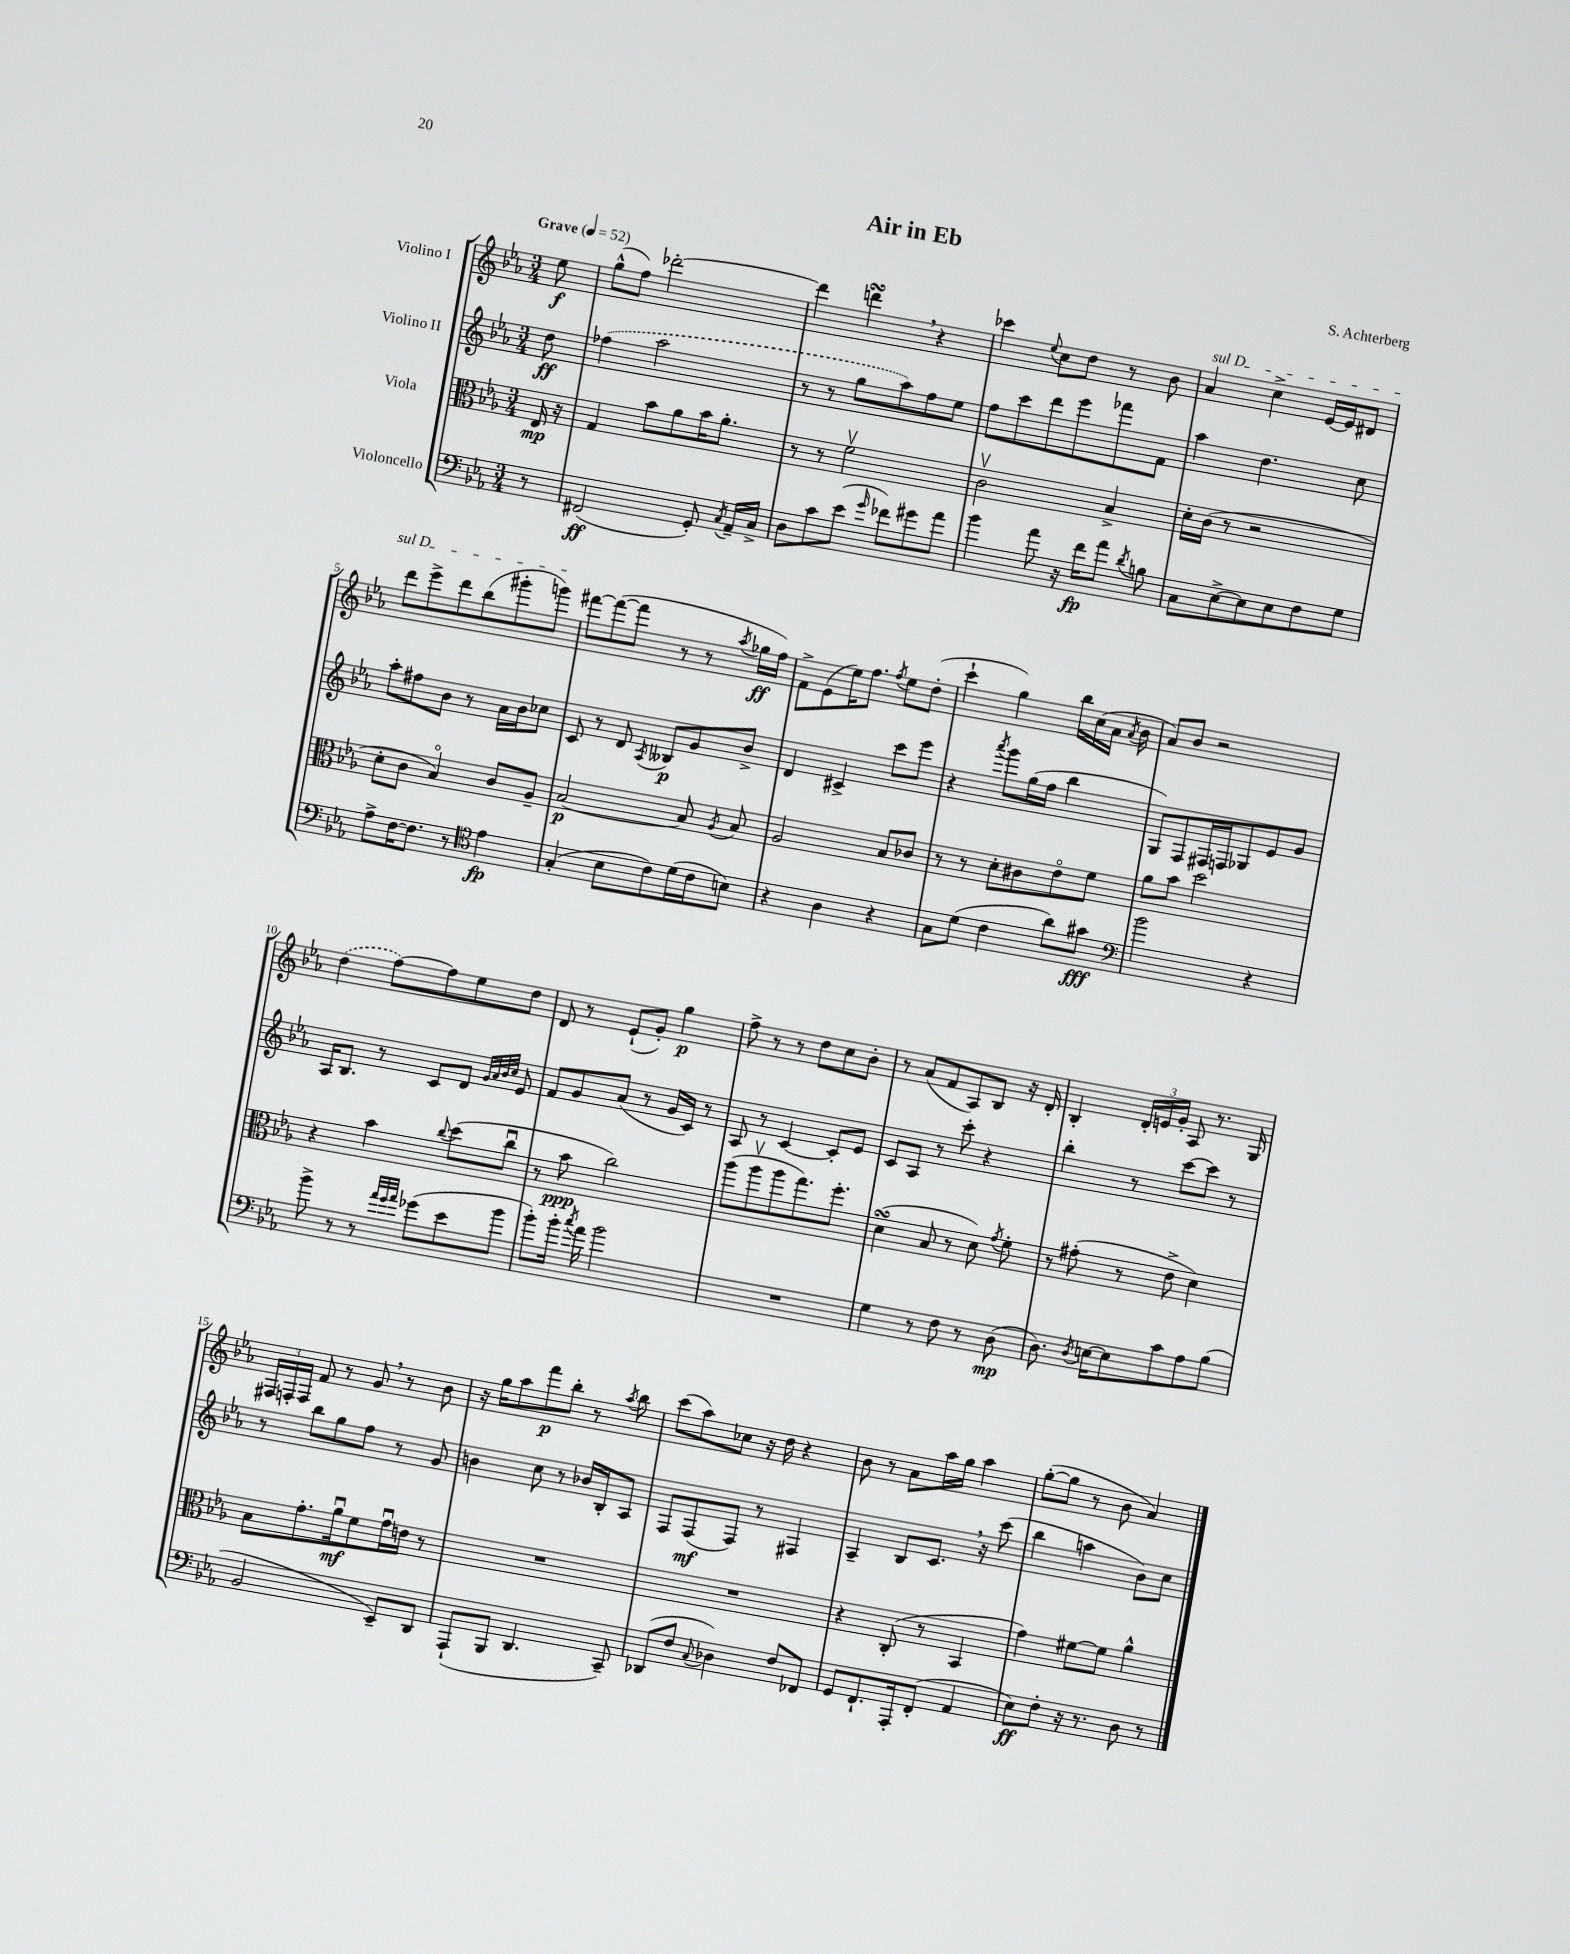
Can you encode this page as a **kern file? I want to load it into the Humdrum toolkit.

**kern	**kern	**kern	**kern
*staff4	*staff3	*staff2	*staff1
*clefF4	*clefC3	*clefG2	*clefG2
*k[b-e-a-]	*k[b-e-a-]	*k[b-e-a-]	*k[b-e-a-]
*M3/4	*M3/4	*M3/4	*M3/4
*MM52	*MM52	*MM52	*MM52
8r	16E-	8dd	8ee-
.	16r	.	.
=	=	=	=
(2FF#	4G	(4ff-	(8gg^^
.	.	.	8ff)
.	8b-	2aa-	[2ddd-'
.	8a-	.	.
8GG')	16b-	.	.
.	8.a-'	.	.
8qC	.	.	.
16AA-~	.	.	.
16C^	.	.	.
=	=	=	=
8D	8r	8r	4ddd-]
8c	8r	8r	.
(8e-	2fv	8gg	4ddd
16qqg	.	.	.
8f-)	.	8aa-)	.
8g#	.	8ff	4r
8a-	.	8ee-	.
=	=	=	=
4b-	2cv	8ff	4ccc-
.	.	8ccc	.
.	.	.	8qqee-
8a-	.	8ddd	8cc
16r	.	8eee-	8dd
16f	.	.	.
8a-	4B-^	8fff-	8r
8qd	.	.	.
8B	.	8f	8b-
=	=	=	=
8C	16d'	4aa-	4a-
.	(16c	.	.
[8E-^	8r	.	.
8E-]	2r	4.dd	4cc^
8E-	.	.	.
8F	.	.	[16e-
.	.	.	16e-]
8G	.	8cc	8d#
=	=	=	=
8A-^	8d'	8aa-'	8ddd
[16F	8c	8ff#	8eee-^
8.F]	.	.	.
.	4B-o)	8b-	8ddd
8r	.	8r	(8bb-
*clefC4	*	*	*
4e-	8c	16a-	8ggg#'
.	.	16b-	.
.	8A-~	8cc-	8ggg)
=	=	=	=
(4G'	[2B-	8c	[8fff#
.	.	8r	(8fff#_
8B-	.	8d	8fff#]
.	.	8qA-	.
8c)	.	8B--	8r
(16d	8B-]	8g	8r
16c	.	.	.
.	8qA-	.	8qaa-
8B)	8B-	8b-^	16gg-
.	.	.	16ff)
=	=	=	=
4r	2A-	4d	8f^
.	.	.	(8e-
4A-	.	4c#^	16ee-)
.	.	.	8.ff
.	.	.	8qff
4r	8B-	8ccc	8ee-
.	8c-	8eee-	(8dd'
=	=	=	=
8G	8r	4r	4ccc`
(8d	8r	.	.
.	.	8qaaa-	.
4c	8d'	8ggg	4gg)
.	8c#	(16gg	.
.	.	16ff	.
8a-)	8e-o	4bb-	16bb-
.	.	.	(16cc
8g#	8f	.	16a-
.	.	.	8qa-
.	.	.	16b-
=	=	=	=
*clefF4	*	*	*
2b-	8a-	8G)	8a-)
.	8b-	8F	8b-
.	2dd	16F#	2r
.	.	16F	.
.	.	8G-	.
4r	.	8e-	.
.	.	8g	.
=	=	=	=
8b-^	4r	16A-	(4dd
.	.	8.B-	.
8r	.	.	.
8r	4b-	8r	[8ff)
32qqa-	.	.	.
32qqg	.	.	.
32qqa-	.	.	.
(8g-	.	8c	8ff]
.	8qqcc	.	.
8e-	(8dd	8d	8ee-
.	.	32qqg	.
.	.	32qqa-	.
.	.	32qqb-	.
.	.	32qqcc	.
8b-	8ccu	8e-	8dd
=	=	=	=
8b-')	8r	8f	8d
16b-'	8b-	8g	8r
8qcc	.	.	.
16a-	.	.	.
2b-	2cc)	(8a-	(8e-`
.	.	8r	8g')
.	.	16g	4gg
.	.	16c)	.
.	.	8r	.
=	=	=	=
2.r	(8aa-	8A-	8ff^
.	8aa-v	8r	8r
.	8aa-	[4c	8r
.	8.gg)	.	8dd
.	.	8c']	8cc
.	8.ff'	.	.
.	.	8e-	8b-'
=	=	=	=
4G	(4d	8c	8r
.	.	8A-	(8a-
8r	8B-	8r	8f
8F	8r	8ccc'	8A-)
8r	8d)	4r	8B-
.	8qg	.	.
(8D	8f'	.	16r
.	.	.	16d'
=	=	=	=
8.D)	8r	4bb-'	4B-'
.	(8g#'	.	.
8qD	.	.	.
[16E	.	.	.
8E]	8r	8r	24d'
.	.	.	24e
.	.	.	24g'
8c	8e-^	[8ccc	8A-
8A-	4d)	8ccc]	8.r
(8B-	.	8r	.
.	.	.	16G
=	=	=	=
2BB-	8B-	8r	24F#
.	.	.	24F'
.	.	.	24F
.	8.g'	8bb-	8f
.	.	8gg	8r
.	16a-u	.	.
.	8f	8ff	8g
8EE-~)	16gu	8r	8r
.	16e	.	.
8DD	8r	8g	8b-
=	=	=	=
(8AAA-`	2.r	4b	16r
.	.	.	16gg
8BBB-	.	.	8aa-
4.DD	.	8cc	8fff
.	.	8r	8bb-'
.	.	16b-	8r
.	.	16B-'	.
.	.	.	8qaa-
8CC~)	.	8A-	8bb-
=	=	=	=
(8DD-	2.r	8F	(8ccc
8F	.	(8F	8aa-)
8qqC	.	.	.
4D-)	.	8F)	8cc-
.	.	8r	16r
.	.	.	16dd
8F	.	4F#	4r
8FF-	.	.	.
=	=	=	=
8GG	4r	4A-~	8b-
8.FF`	.	.	8r
.	(8C'	8B-	8a-
16AAA-'	.	.	.
(8FF'	8r	8.c	16aa-
.	.	.	16gg
4AA-	4BB-	.	4aa-
.	.	16r	.
.	.	(8ccc	.
=	=	=	=
8E-)	4g)	4bb-	([8gg'
8F'	.	.	8gg]
16r	[8f#	4aa	8r
8.r	.	.	.
.	8f#]	.	8b-
8D	4a-^^	8b-)	4a-)
8r	.	8cc	.
==	==	==	==
*-	*-	*-	*-
